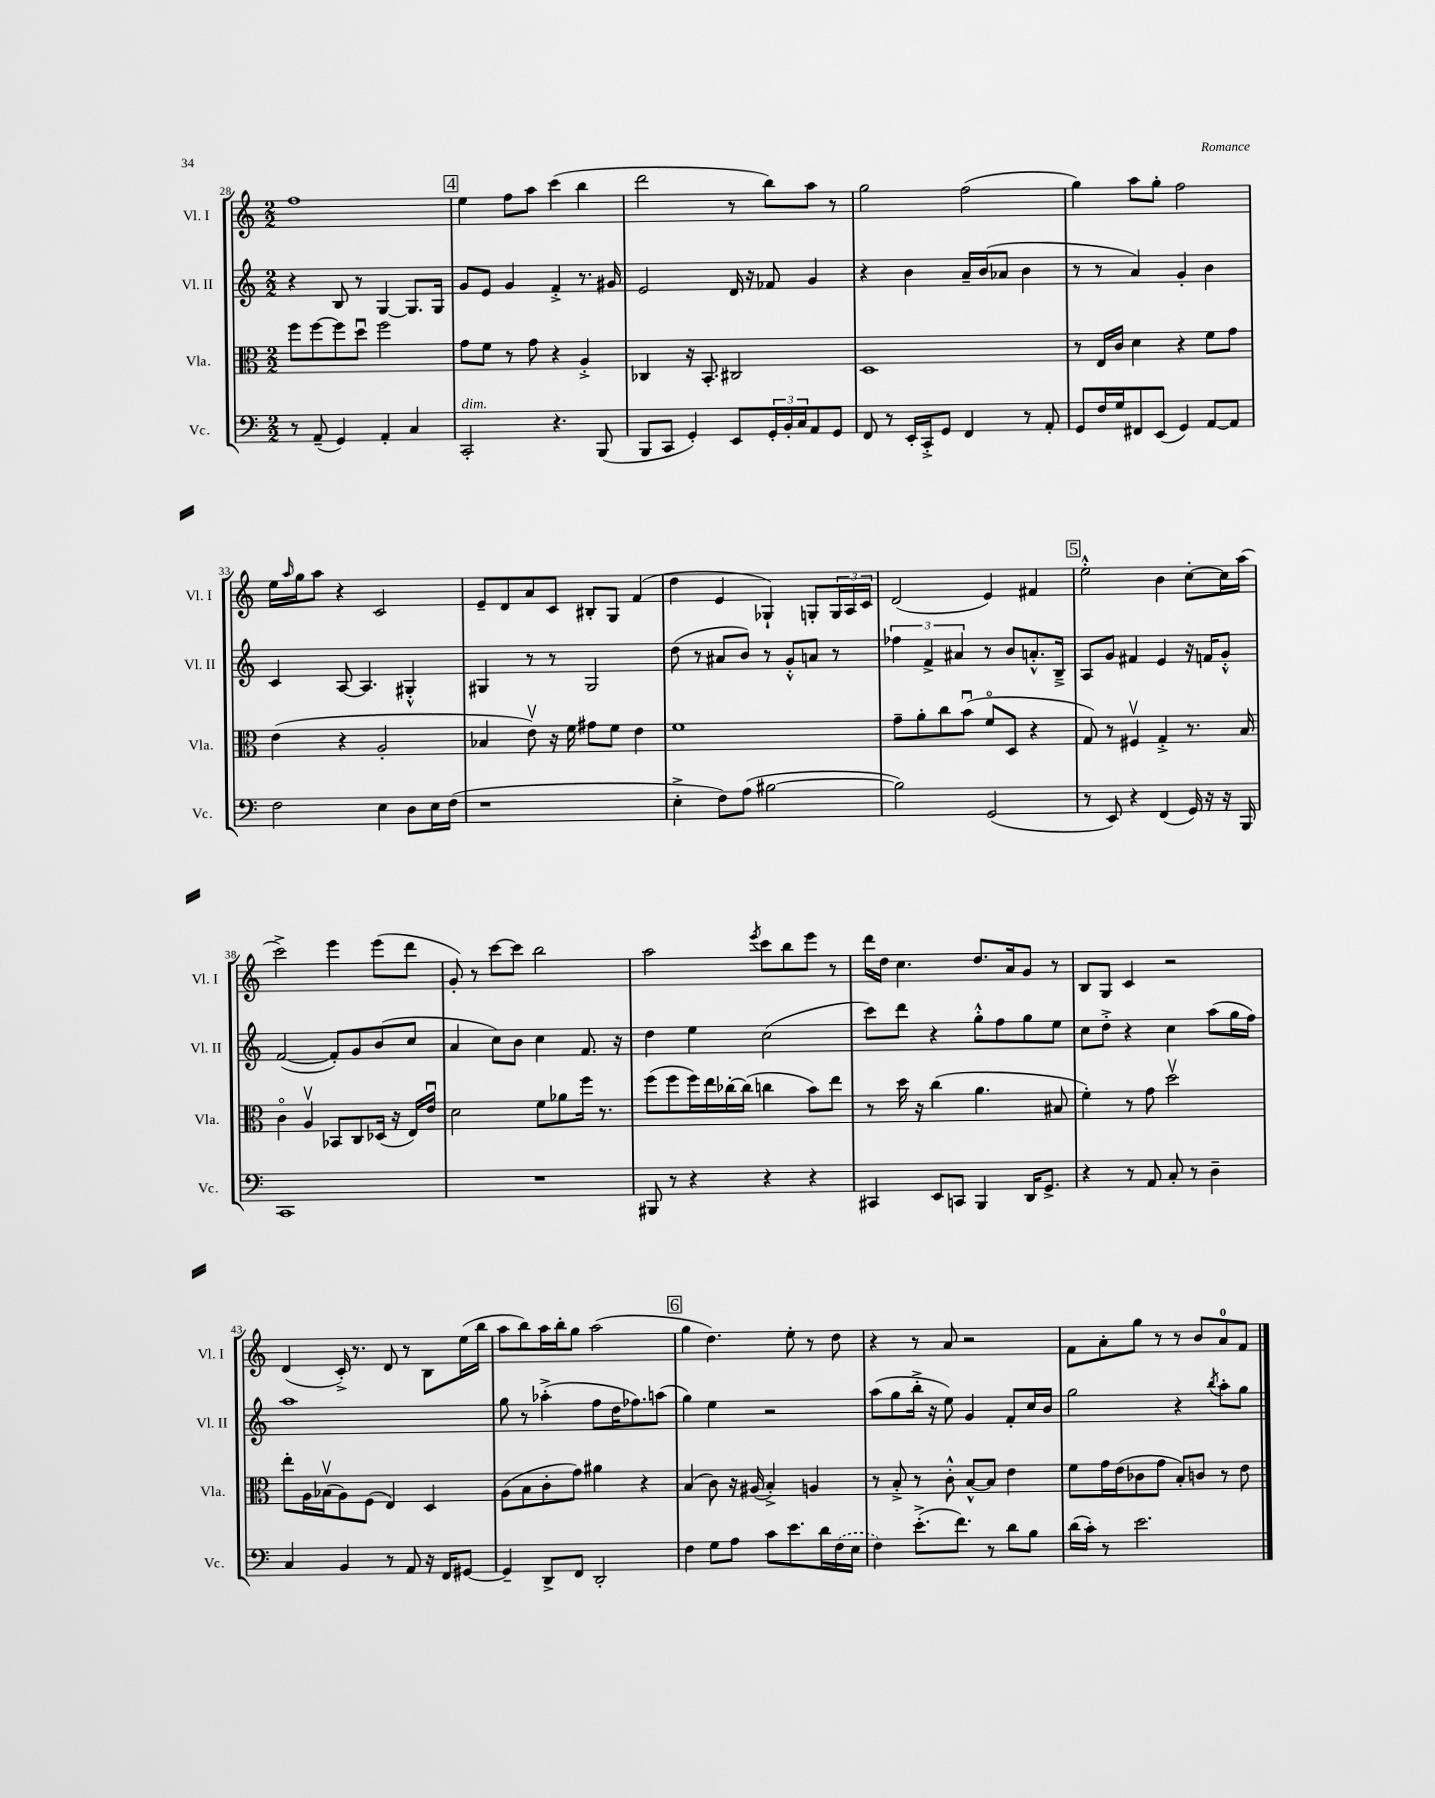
<<
\new StaffGroup <<
\new Staff = "s0" \with { instrumentName = "Vl. I" shortInstrumentName = "Vl. I" } {
    \clef treble \key c \major \numericTimeSignature \time 2/2
    f''1 |
    \mark \markup { \box "4" } e''4 f''8 a''8 c'''4( b''4 |
    d'''2 r8 b''8) a''8 r8 |
    g''2 f''2( |
    g''4) a''8 g''8-. f''2 |
    e''16 \grace { a''16 } g''16 a''8 r4 c'2 |
    e'8-- d'8 a'8 c'8 bis8-. g8 f'4( |
    d''4 e'4 ges4-!) g8-. \tuplet 3/2 { g16 a16 c'16 } |
    d'2( e'4) fis'4 |
    \mark \markup { \box "5" } e''2-.-^ b'4 c''8~-. c''16 a''16( |
    c'''2->) e'''4 e'''8( d'''8 |
    g'8-.) r8 c'''8~ c'''8 b''2 |
    a''2 \acciaccatura { e'''8 } c'''8 b''8 e'''8 r8 |
    d'''16 d''16 c''4. d''8. a'16 g'8 r8 |
    b8 g8 c'4 r2 |
    d'4( c'16-.->) r8. d'8 r8 b8 e''16( b''16 |
    a''8 b''8) a''16 b''16-. g''8 a''2( |
    \mark \markup { \box "6" } g''4 d''4.) e''8-. r8 d''8 |
    r4 r8 a'8 r2 |
    f'8 a'8-. g''8 r8 r8 b'8 a'8-0 f'8 \bar "|." |
}
\new Staff = "s1" \with { instrumentName = "Vl. II" shortInstrumentName = "Vl. II" } {
    \clef treble \key c \major \numericTimeSignature \time 2/2
    r4 b8 r8 g4~ g8. g16 |
    \mark \markup { \box "4" } g'8 e'8 g'4 f'4-.-> r8. gis'16 |
    e'2 d'16 r16 fes'8 g'4 |
    r4 b'4 a'16-- b'16( aes'8 b'4 |
    r8 r8 a'4) g'4-. b'4 |
    c'4 a8~ a4. gis4-.-^ |
    gis4 r8 r8 gis2 |
    d''8( r8 ais'8 b'8) r8 g'8-.-^ a'8 r8 |
    \tuplet 3/2 { fes''4 f'4-> ais'4 } r8 b'8 a'8.-.-^ b16---> |
    \mark \markup { \box "5" } a8 g'8 fis'4 e'4 r16 f'16 g'8-.-^ |
    f'2~( f'8-.) g'8 b'8( c''8 |
    a'4 c''8) b'8 c''4 f'8. r16 |
    d''4 e''4 c''2( |
    c'''8) d'''8 r4 g''8-.-^ f''8 g''8 e''8 |
    c''8 d''8-.-> r4 c''4 a''8( g''16 f''16) |
    a''1 |
    g''8 r8 aes''4-.->( f''8 d''16 fes''8.) a''8( |
    \mark \markup { \box "6" } g''4) e''4 r2 |
    a''8( g''8 b''16-.-> r16 e''8) g'4 f'8-. c''16 b'16 |
    g''2 r4 \acciaccatura { b''8 } a''8-. g''8 \bar "|." |
}
\new Staff = "s2" \with { instrumentName = "Vla." shortInstrumentName = "Vla." } {
    \clef alto \key c \major \numericTimeSignature \time 2/2
    f''8 f''8~ f''8 d''8\downbow f''2 |
    \mark \markup { \box "4" } g'8 f'8 r8 g'8 r4 a4-.-> |
    ces4 r16 b,8.-. cis2 |
    d1 |
    r8 e16 c'16 d'4 r4 f'8 g'8 |
    e'4( r4 a2-. |
    bes4 e'8\upbow) r16 f'16 gis'8 f'8 e'4 |
    f'1 |
    g'8-- a'8-. c''8 b'8\downbow( f'8\flageolet d8 r4 |
    \mark \markup { \box "5" } g8) r8 fis4\upbow g4-.-> r8. b16 |
    c'4\flageolet a4\upbow bes,8 c8 des16( r16 e16) e'16\downbow |
    d'2 f'8 aes'8 f''16 r8. |
    f''8( f''8 f''16) e''16 ces''16~-. ces''16( c''4 b'8) e''8 |
    r8 d''16 r16 c''4( a'4. bis8 |
    f'4-.) r8 g'8 d''2\upbow |
    e''8-. a16 bes16\upbow( a8) f8( e4) d4 |
    a8( b8 c'8-. g'8) ais'4 r4 |
    \mark \markup { \box "6" } b4( c'8) r16 ais16( b4-.->) a4 |
    r8 b8-.-> r8 c'8-.-^ b8~-^ b8 e'4 |
    f'8 g'16 e'16( ces'8 g'8 b8-.) c'8 r8 e'8 \bar "|." |
}
\new Staff = "s3" \with { instrumentName = "Vc." shortInstrumentName = "Vc." } {
    \clef bass \key c \major \numericTimeSignature \time 2/2
    r8 a,8--( g,4) a,4-. c4 |
    \mark \markup { \box "4" } c,2-.^\markup { \italic "dim." } r4. b,,8( |
    b,,8 c,8 g,4-.) e,8 \tuplet 3/2 { g,16-. b,16-. c16 } a,8 g,8 |
    f,8 r8 e,16-. c,16-.-> g,8 f,4 r8 a,8-. |
    g,8 f16 g16 fis,8 e,8( g,4) a,8~ a,8 |
    f2 e4 d8 e16 f16( |
    r1 |
    e4-.-> f8) a8( bis2~ |
    bis2) g,2( |
    \mark \markup { \box "5" } r8 e,8) r4 f,4( g,16) r16 r16 b,,16 |
    c,1 |
    R1 |
    bis,,8 r8 r4 r4 r4 |
    cis,4 e,8 c,8 b,,4 d,16 g,8.-> |
    r4 r8 a,8 c8-. r8 d4-- |
    c4 b,4 r8 a,8 r16 f,16 gis,8~ |
    gis,4-- d,8-> f,8 d,2-. |
    \mark \markup { \box "6" } f4 g8 a8 c'8 e'8. d'16 \once \slurDashed f16( e16 |
    f4) e'8.-.->( f'8.) r8 d'8 b8 |
    d'16( c'16-.) r8 e'2. \bar "|." |
}
>>
>>
\layout { \context { \Score currentBarNumber = #28 } }
